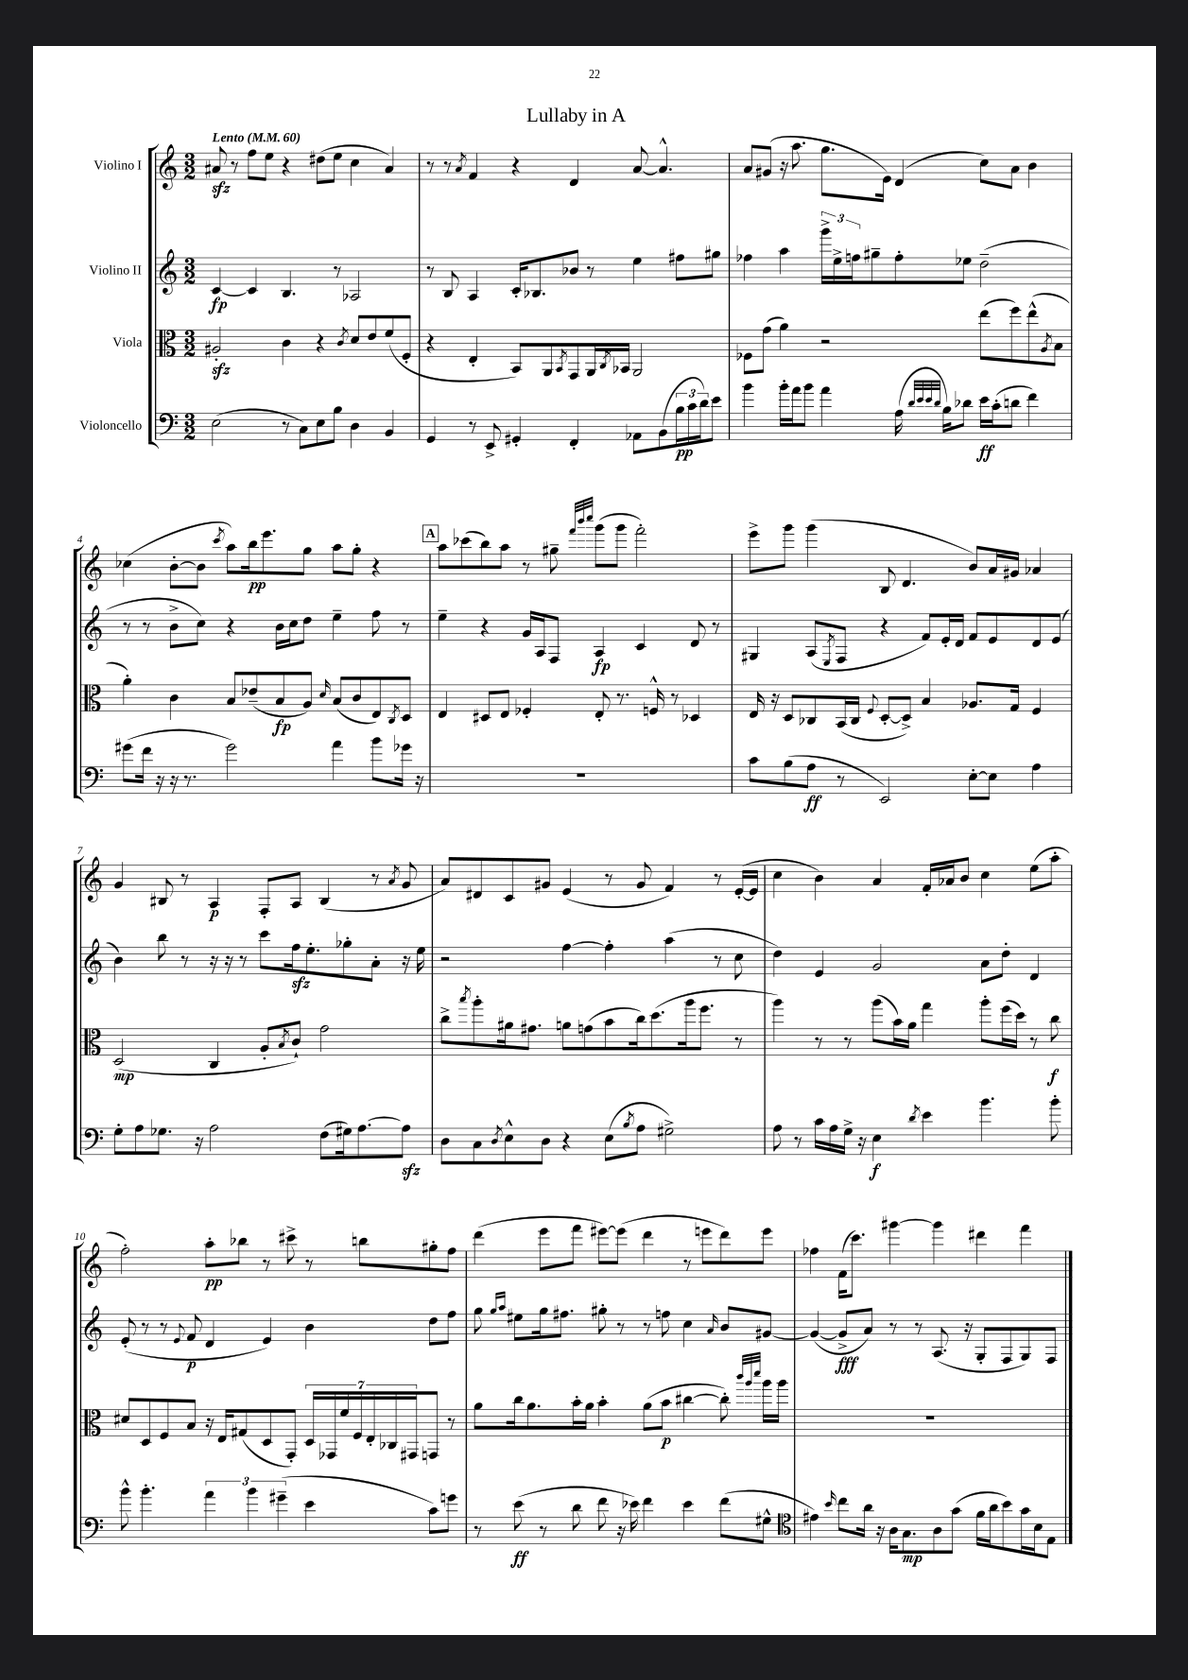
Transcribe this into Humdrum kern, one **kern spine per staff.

**kern	**dynam	**kern	**dynam	**kern	**dynam	**kern	**dynam
*part4	*part4	*part3	*part3	*part2	*part2	*part1	*part1
*staff4	*staff4	*staff3	*staff3	*staff2	*staff2	*staff1	*staff1
*I"Violoncello	*	*I"Viola	*	*I"Violino II	*	*I"Violino I	*
*clefF4	*	*clefC3	*	*clefG2	*	*clefG2	*
*k[]	*	*k[]	*	*k[]	*	*k[]	*
*M3/2	*	*M3/2	*	*M3/2	*	*M3/2	*
*MM60	*	*MM60	*	*MM60	*	*MM60	*
=1	=1	=1	=1	=1	=1	=1	=1
!	!	!	!	!	!	!LO:TX:a:B:t=Lento	!
(2E\	.	2A#Xzz'/	.	[4c/	fp	8a#Xzz/	.
.	.	.	.	.	.	8r	.
.	.	.	.	4c/]	.	8ff\L	.
.	.	.	.	.	.	8ee\J	.
8r	.	4c\	.	4.B/	.	4r	.
8C\L)	.	.	.	.	.	.	.
8E\	.	4r	.	.	.	(8dd#X\L	.
8B\J	.	.	.	8r	.	8ee\J	.
.	.	8qc/	.	.	.	.	.
4D\	.	8d/L	.	2A-X/	.	4cc\	.
.	.	8e/	.	.	.	.	.
4BB/	.	(8f/	.	.	.	4a#/)	.
.	.	8F'/J	.	.	.	.	.
=2	=2	=2	=2	=2	=2	=2	=2
4GG/	.	4r	.	8r	.	8r	.
.	.	.	.	8B/	.	8r	.
.	.	.	.	.	.	8qa/	.
8r	.	4E'/	.	4A/	.	4f/	.
8EE^/	.	.	.	.	.	.	.
4GG#X'/	.	8BB/L)	.	16c'/KL	.	4r	.
.	.	.	.	8.B-X/	.	.	.
.	.	8AA/	.	.	.	.	.
.	.	8qBB/	.	.	.	.	.
4FF'/	.	8GG/	.	8b-X/J	.	4d/	.
.	.	16AA/L	.	8r	.	.	.
.	.	8qC/	.	.	.	.	.
.	.	16BB-X/JJ	.	.	.	.	.
8AA-X\L	.	2AA/	.	4ee\	.	[8a/	.
(8BB\	.	.	.	.	.	4.a^^/]	.
24B\L	pp	.	.	8ff#X\L	.	.	.
24c\	.	.	.	.	.	.	.
24d\J)	.	.	.	.	.	.	.
8e\J	.	.	.	8gg#X\J	.	.	.
=3	=3	=3	=3	=3	=3	=3	=3
4b\	.	8F-X\L	.	4ff-X\	.	8a/L	.
.	.	(8g\J	.	.	.	(8g#X/J	.
16b'\LL	.	4a\)	.	4aa\	.	16r	.
16a\J	.	.	.	.	.	8.aa\	.
8b\J	.	.	.	.	.	.	.
4a\	.	2r	.	24ggg^\LL	.	8.gg\L	.
.	.	.	.	24ee^\	.	.	.
.	.	.	.	24ffn\J	.	.	.
.	.	.	.	8gg#X~\	.	.	.
.	.	.	.	.	.	16e\Jk)	.
(16A\	.	.	.	8ff'\	.	(4d/	.
32qqd/LLL	.	.	.	.	.	.	.
32qqe/	.	.	.	.	.	.	.
32qqe/	.	.	.	.	.	.	.
32qqd/JJJ	.	.	.	.	.	.	.
16B\KL)	.	.	.	.	.	.	.
8d-X\J	.	.	.	8ee-X\J	.	.	.
16e\LL	ff	(8ee\L	.	(2dd~\	.	8cc\L)	.
(16c'\J	.	.	.	.	.	.	.
8dn\J	.	8ff\)	.	.	.	8a\J	.
4f\)	.	(8ee^^\	.	.	.	4b\	.
.	.	8qA/	.	.	.	.	.
.	.	8B\J	.	.	.	.	.
!!LO:LB:g=z
=4	=4	=4	=4	=4	=4	=4	=4
(8g#X\L	.	4a'\)	.	8r	.	(4cc-X\	.
16f\Jk	.	.	.	8r	.	.	.
16r	.	.	.	.	.	.	.
16r	.	4c\	.	8b^\L	.	[8b'\L	.
8.r	.	.	.	.	.	.	.
.	.	.	.	8cc\J)	.	8b\J]	.
.	.	.	.	.	.	8qccc/	.
2g#\)	.	8B/L	.	4r	.	8aa\L)	.
.	.	(8e-X~/	.	.	.	16bb\k	pp
.	.	.	.	.	.	8.eee\	.
.	.	8B/	fp	16b\LL	.	.	.
.	.	.	.	16cc\J	.	.	.
.	.	8A/J)	.	8dd\J	.	8gg\J	.
.	.	16qqd/	.	.	.	.	.
4a\	.	(8B/L	.	4ee~\	.	8aa\L	.
.	.	8c/	.	.	.	8gg'\J	.
8b\L	.	8E/)	.	8ff\	.	4r	.
.	.	8qC/	.	.	.	.	.
16g-X\Jk	.	8D/J	.	8r	.	.	.
16r	.	.	.	.	.	.	.
!!LO:REH:place=s1:t=A
=5	=5	=5	=5	=5	=5	=5	=5
1.r	.	4E/	.	4ee~\	.	8aa\L	.
.	.	.	.	.	.	(8ccc-X\	.
.	.	8D#X/L	.	4r	.	8bb\)	.
.	.	8E/J	.	.	.	8aa\J	.
.	.	4F-X'/	.	16g/LL	.	8r	.
.	.	.	.	16A/J	.	.	.
.	.	.	.	8F/J	.	8gg#X~\	.
.	.	.	.	.	.	32qqfff/LLL	.
.	.	.	.	.	.	32qqbbb/	.
.	.	.	.	.	.	32qqcccc/JJJ	.
.	.	8E'/	.	4A/	fp	(8ggg\L	.
.	.	8.r	.	.	.	8ggg\J	.
.	.	.	.	4c/	.	2fff'\)	.
.	.	16Fn^^/	.	.	.	.	.
.	.	8r	.	.	.	.	.
.	.	4D-X/	.	8d/	.	.	.
.	.	.	.	8r	.	.	.
=6	=6	=6	=6	=6	=6	=6	=6
8c\L	.	16E/	.	4G#X/	.	8eee^\L	.
.	.	16r	.	.	.	.	.
(8B\	.	8D/L	.	.	.	8ggg\J	.
8A\J	ff	8C-X/	.	(8A/L	.	(4ggg\	.
.	.	.	.	8qE/	.	.	.
8r	.	(16BB/L	.	8F/J	.	.	.
.	.	16C-/JJ	.	.	.	.	.
.	.	8qqF/	.	.	.	.	.
2EE/)	.	[8D'/L	.	4r	.	8B/	.
.	.	8D^/J])	.	.	.	4.d/	.
.	.	4B/	.	8f/L)	.	.	.
.	.	.	.	16e'/L	.	.	.
.	.	.	.	16d/JJ	.	.	.
[8E'\L	.	8.A-X/L	.	8f/L	.	8b/L)	.
8E\J]	.	.	.	8e/	.	16a/L	.
.	.	16G/Jk	.	.	.	16g#X/JJ	.
4A\	.	4F/	.	8d/	.	4a-X/	.
.	.	.	.	(8e/J	.	.	.
!!LO:LB:g=z
=7	=7	=7	=7	=7	=7	=7	=7
8G'\L	.	(2D/	mp	4b\)	.	4g/	.
8A\	.	.	.	.	.	.	.
8.G-X\J	.	.	.	8bb\	.	8B#X/	.
.	.	.	.	8r	.	8r	.
16r	.	.	.	.	.	.	.
2A\	.	4C/	.	16r	.	4A/	p
.	.	.	.	16r	.	.	.
.	.	.	.	8r	.	.	.
.	.	8A'/L	.	8ccc\L	.	8F'/L	.
.	.	8qB/	.	.	.	.	.
.	.	8c`/J)	.	16ffzz\k	.	8A/J	.
.	.	.	.	8.ee'\	.	.	.
(8F\L	.	2g\	.	.	.	(4B#/	.
16G#X\k)	.	.	.	8gg-X'\	.	.	.
[8.A\	.	.	.	.	.	.	.
.	.	.	.	8a'\J	.	8r	.
.	.	.	.	.	.	8qa/	.
8Azz\J]	.	.	.	16r	.	8g/	.
.	.	.	.	16ee\	.	.	.
=8	=8	=8	=8	=8	=8	=8	=8
8D\L	.	8cc^\L	.	2r	.	8a/L)	.
.	.	8qbb/	.	.	.	.	.
8C\	.	8aa'\	.	.	.	8d#X/	.
8qD/	.	.	.	.	.	.	.
8E^^\	.	16a#X\k	.	.	.	8c/	.
.	.	8.g#X\J	.	.	.	.	.
8D\J	.	.	.	.	.	8g#X/J	.
4r	.	8an\L	.	[4ff\	.	(4e/	.
.	.	(8gn\	.	.	.	.	.
(8E\L	.	8b\	.	4ff'\]	.	8r	.
8qB/	.	.	.	.	.	.	.
8A\J	.	16cc\k)	.	.	.	8g#/	.
.	.	(8.dd\	.	.	.	.	.
2G#X^\)	.	.	.	(4aa\	.	4f/)	.
.	.	16aa\k	.	.	.	.	.
.	.	8.ff\J	.	.	.	.	.
.	.	.	.	8r	.	8r	.
.	.	8r	.	8cc\	.	([16e'/LL	.
.	.	.	.	.	.	16e/JJ]	.
=9	=9	=9	=9	=9	=9	=9	=9
8A\	.	4aa\)	.	4dd\)	.	4cc\	.
8r	.	.	.	.	.	.	.
16c\LL	.	8r	.	4e/	.	4b\)	.
16A\	.	.	.	.	.	.	.
16G^\JJ	.	8r	.	.	.	.	.
16r	.	.	.	.	.	.	.
4E\	f	(8aa\L	.	2g/	.	4a/	.
.	.	16b\L)	.	.	.	.	.
.	.	16a\JJ	.	.	.	.	.
8qd/	.	.	.	.	.	.	.
4e\	.	4gg\	.	.	.	16f'/LL	.
.	.	.	.	.	.	16a-X/J	.
.	.	.	.	.	.	8b/J	.
4.b\	.	8aa'\L	.	8a\L	.	4cc\	.
.	.	(16ff\L	.	8dd'\J	.	.	.
.	.	16dd\JJ)	.	.	.	.	.
.	.	8r	.	4d/	.	(8ee\L	.
8b'\	.	8cc\	f	.	.	8aa'\J	.
!!LO:LB:g=z
=10	=10	=10	=10	=10	=10	=10	=10
8b^^\	.	8d#X/L	.	(8e'/	.	2ff'\)	.
4.b'\	.	8D/	.	8r	.	.	.
.	.	8F/	.	8r	.	.	.
.	.	.	.	8qqe/	.	.	.
.	.	8B/J	.	8f/	p	.	.
6a\	.	16r	.	4d/	.	8aa'\L	pp
.	.	16E/KL	.	.	.	.	.
.	.	(8G#X/	.	.	.	8bb-X\J	.
6b\	.	.	.	.	.	.	.
.	.	8D/	.	4e/)	.	8r	.
(6g#X~\	.	.	.	.	.	.	.
.	.	8GG'/J)	.	.	.	8ccc#X^\	.
4e\	.	28D/LL	.	4b\	.	8r	.
.	.	28GG-X/	.	.	.	.	.
.	.	28f/	.	.	.	.	.
.	.	28F/	.	.	.	.	.
.	.	.	.	.	.	8bbn\L	.
.	.	28E'/	.	.	.	.	.
.	.	28C-X/	.	.	.	.	.
.	.	28GG#X/J	.	.	.	.	.
8c\L)	.	8GGn/J	.	8dd\L	.	8gg#X'\	.
8gn\J	.	8r	.	8ff\J	.	8ff\J	.
=11	=11	=11	=11	=11	=11	=11	=11
8r	.	8a\L	.	8gg\	.	(4ddd\	.
.	.	.	.	16qqgg/LL	.	.	.
.	.	.	.	16qqaa/JJ	.	.	.
(8e\	ff	16cc\k	.	8ee#X\L	.	.	.
.	.	8.a\	.	.	.	.	.
8r	.	.	.	16gg\k	.	8eee\L	.
.	.	.	.	8.ff#X\J	.	.	.
8d\	.	16b'\L	.	.	.	8fff\J	.
.	.	16a\JJ	.	.	.	.	.
8f\	.	4b'\	.	8gg#X'\	.	[8eee#X\L)	.
16r	.	.	.	8r	.	(8eee#\J]	.
16e-X\)	.	.	.	.	.	.	.
4f\	.	(8a\L	.	8r	.	4ddd\	.
.	.	8b\J	p	8ffn\	.	.	.
4e-\	.	[4cc#X\	.	4cc\	.	8r	.
.	.	.	.	.	.	8eeen\L	.
.	.	.	.	16qqa/	.	.	.
(8f\L	.	8cc#'\])	.	8b/L	.	8ddd\)	.
.	.	32qqccc/LLL	.	.	.	.	.
.	.	32qqaa/	.	.	.	.	.
.	.	32qqddd/JJJ	.	.	.	.	.
8G#X^^\J	.	16aa\LL	.	[8g#X/J	.	8eee\J	.
.	.	16aa\JJ	.	.	.	.	.
=12	=12	=12	=12	=12	=12	=12	=12
*clefC4	*	*	*	*	*	*	*
4e#X\)	.	1.r	.	(4g#/_	.	4ff-X\	.
16qqb/	.	.	.	.	.	.	.
8cc\L	.	.	.	8g#^/L]	fff	(16f\KL	.
.	.	.	.	.	.	8.ccc\J)	.
16a\Jk	.	.	.	8a/J)	.	.	.
16r	.	.	.	.	.	.	.
16A\KL	.	.	.	8r	.	[4ggg#X\	.
8.G\	mp	.	.	.	.	.	.
.	.	.	.	8r	.	.	.
8A\	.	.	.	(8.A/	.	4ggg#\]	.
(8g\J	.	.	.	.	.	.	.
.	.	.	.	16r	.	.	.
16f\LL	.	.	.	8G'/L	.	4ddd#X\	.
16a\J	.	.	.	.	.	.	.
8b\)	.	.	.	8F/	.	.	.
16g\L	.	.	.	8G/)	.	4fff\	.
16B\J	.	.	.	.	.	.	.
8E\J	.	.	.	8F/J	.	.	.
==	==	==	==	==	==	==	==
*-	*-	*-	*-	*-	*-	*-	*-
